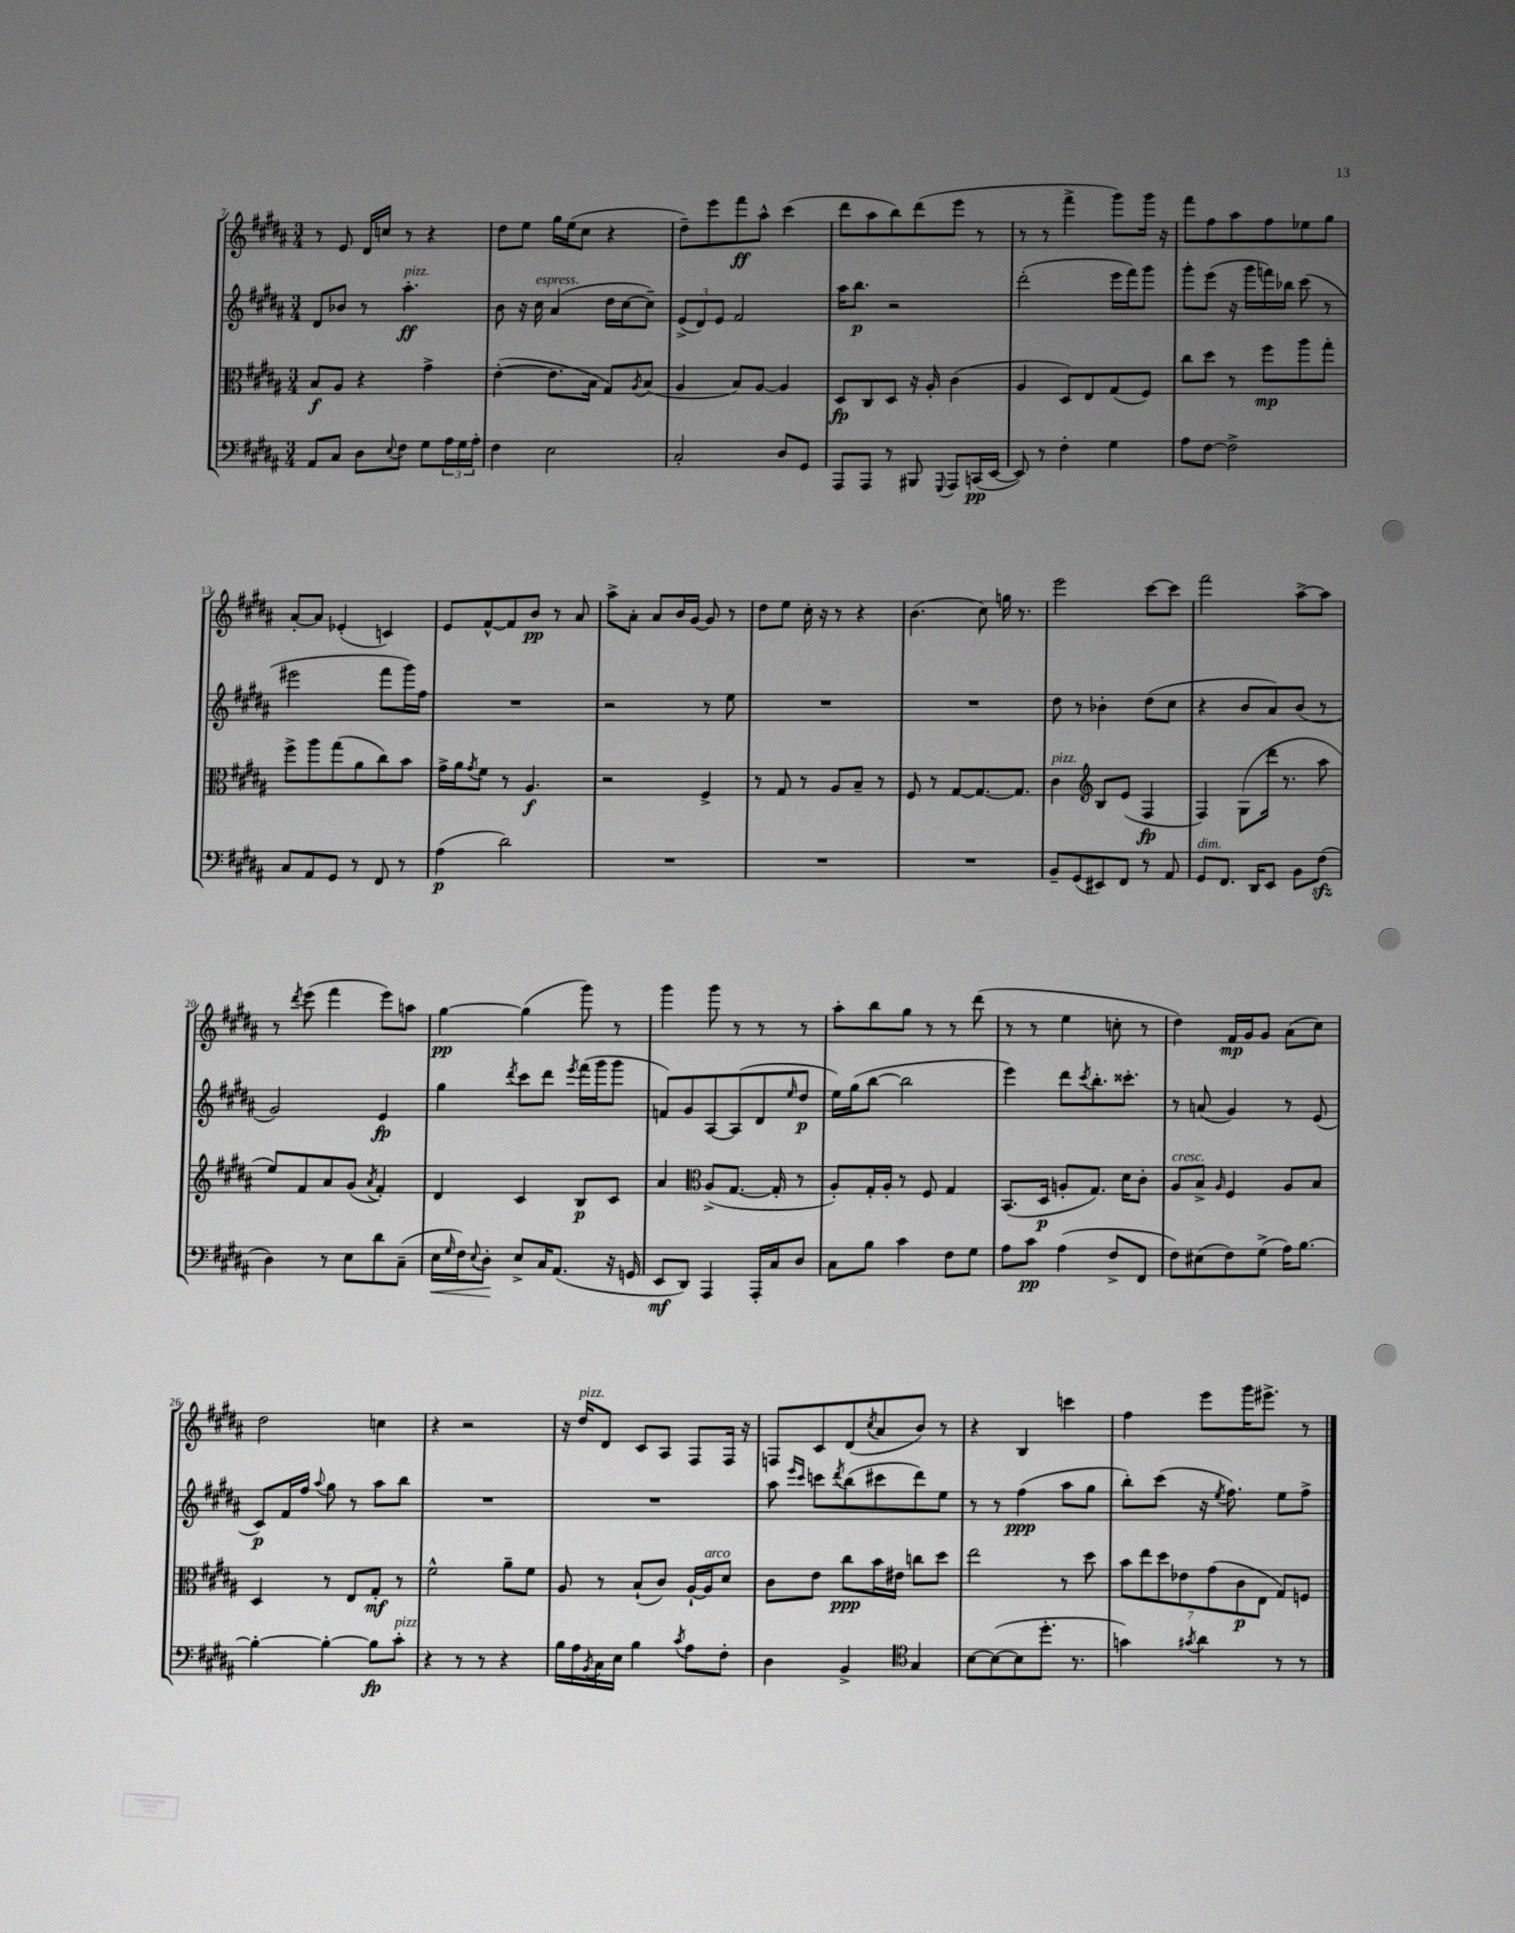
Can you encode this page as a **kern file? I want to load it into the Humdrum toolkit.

**kern	**kern	**kern	**kern
*staff4	*staff3	*staff2	*staff1
*clefF4	*clefC3	*clefG2	*clefG2
*k[f#c#g#d#a#]	*k[f#c#g#d#a#]	*k[f#c#g#d#a#]	*k[f#c#g#d#a#]
*M3/4	*M3/4	*M3/4	*M3/4
8AA#/L	8B/L	8d#/L	8r
8C#/J	8A#/J	8b-/J	8e/
8D#\L	4r	8r	16d#/LL
.	.	.	16cc/JJ
8qqE/	.	.	.
8F#\J	.	4.aa#'\	8r
8G#\L	4g#^\	.	4r
24A#\L	.	.	.
24G#\	.	.	.
24A#'\JJ	.	.	.
=	=	=	=
4F#\	([4e'\	8b\	8dd#\L
.	.	16r	8ee\J
.	.	16cc#\	.
2E\	8.e\]L	(4a#/	16gg#\LL
.	.	.	(16ee\J
.	.	.	8cc#\J
.	16B\Jk	.	.
.	8G#/L)	16dd#\LL	4r
.	.	[16cc#\J	.
.	8qA#/	.	.
.	(8B/J	8cc#~\]J)	.
=	=	=	=
2C#'/	4A#/	(12e^/L	8dd#~\L)
.	.	12d#/)	.
.	.	.	8eee\
.	.	12e/J	.
.	8B/L)	2f#/	8fff#\
.	[8A#/J	.	8aa#^^\J
8D#/L	4A#/]	.	(4ccc#\
8GG#/J	.	.	.
=	=	=	=
8AAA#/L	8D#/L	16aa#\LK	8ddd#\L
.	.	8.bb\J	.
8AAA#/J	8C#/	.	8aa#\
8r	8D#/J	2r	8bb\)
8BBB#/	16r	.	(8ddd#\
.	16A#'/	.	.
8qqGGG#/	.	.	.
8AAA#/L	(4c#\	.	8eee\J
(16CC/L	.	.	8r
[16EE/JJ	.	.	.
=	=	=	=
8EE/])	4A#/	(2ddd#'\	8r
8r	.	.	8r
4F#'\	8D#/L)	.	4fff#^\
.	8E/	.	.
4G#\	(8G#/	16eee\LL	8ggg#\L)
.	.	16fff#\J)	.
.	8F#/J)	8ggg#\J	16ggg#\Jk
.	.	.	16r
=	=	=	=
8A#\L	8cc#\L	8ggg#'\L	8fff#\L
[8F#\J	8dd#\J	(8eee\J	8ff#\
2F#^\]	8r	16r	8aa#\
.	.	16ggg#\LL	.
.	8ff#\L	16fff\)	8ff#\
.	.	16bb-\JJ	.
.	8aa#\	(8ccc#\	8ee-\
.	8gg#'\J	8r	8gg#\J
=	=	=	=
8C#/L	8ff#^\L	2eee#\	[8a#'/L
8AA#/	8aa#\	.	8a#/]J
8GG#/J	(8gg#\	.	(4e-'/
8r	8a#\	.	.
8FF#/	8cc#\)	8fff#\L	4c/)
8r	8b\J	16ggg#\L)	.
.	.	16ff#\JJ	.
=	=	=	=
(4A#\	16g#^\LL	2.r	8e/L
.	16a#\J	.	.
.	8qg#/	.	.
.	8f#\J	.	[8f#^^/
2d#\)	8r	.	8f#/]
.	4.A#/	.	8b/J
.	.	.	8r
.	.	.	8a#/
=	=	=	=
2.r	2r	2r	8aa#^\L
.	.	.	8a#'\J
.	.	.	8a#/L
.	.	.	16b/L
.	.	.	[16g#/JJ
.	4F#^/	8r	8g#/]
.	.	8ee\	8r
=	=	=	=
2.r	8r	2.r	8dd#\L
.	8G#/	.	8ee\J
.	8r	.	16cc#'\
.	.	.	16r
.	8A#/L	.	8r
.	8B~/J	.	4r
.	8r	.	.
=	=	=	=
2.r	8F#/	2.r	(4.b\
.	8r	.	.
.	[8G#/L	.	.
.	8.G#/_	.	8cc#\)
.	.	.	16gg\
.	8.G#/]J	.	8.r
=	=	=	=
8BB~/L	4c#\	8dd#\	2eee\
(8GG#/	.	8r	.
*	*clefG2	*	*
8EE#/)	8B/L	4b-'\	.
8FF#/J	(8e/J	.	.
8r	4F#/	(8dd#\L	[8ccc#\L
8AA#/	.	8cc#\J	8ccc#\]J
=	=	=	=
8GG#/L	4F#/)	4r	2fff#\
8.FF#/J	.	.	.
.	(8G#\L	8b/L	.
16DD#/LK	.	.	.
8EE/J	16ddd#\Jk	8a#/)	.
.	8.r	.	.
8BB\L	.	(8b/J	[8aa#^\L
(8F#\J	8aa#\	8r	8aa#\]J
=	=	=	=
4D#\)	8ee/L)	2g#/)	8r
.	.	.	8qddd#/
.	8f#/	.	(8eee\
8r	8a#/	.	4fff#\
8E\L	(8g#/J	.	.
.	8qa#/	.	.
8d#\	4f#'/)	4e/	8eee\L)
(8C#~\J	.	.	8aa\J
=	=	=	=
16E\LL	4d#/	4gg#\	[4gg#\
16qqG#/	.	.	.
16F#\J)	.	.	.
8qqE/	.	.	.
8D#'\J	.	.	.
.	.	8qddd#/	.
8E^/L	4c#/	8ccc#\L	(4gg#\]
16C#/K	.	8ddd#\J	.
(8.AA#/J	.	.	.
.	.	8qeee/	.
.	8B/L	(16fff#\LL	8ggg#\)
.	.	16ggg#\J	.
16r	8c#/J	8ggg#\J	8r
16GG/	.	.	.
=	=	=	=
8EE/L	4a#/	8f/L)	4ggg#\
8DD#/J)	.	8g#/	.
*	*clefC3	*	*
4AAA#/	(8A#^/L	[8A#/	8ggg#\
.	[8.G#/J	(8A#/]	8r
16AAA#'/LL	.	8d#/	8r
16C#/J	16G#'/]	.	.
.	.	16qqee/	.
8D#/J	8r	8dd#/J	8r
=	=	=	=
8C#\L	8A#'/L)	16ee\LL)	8aa#'\L
.	.	(16gg#\J	.
8B\J	16G#'/L	[8bb\J	8bb\
.	16A#'/JJ	.	.
4c#\	8r	2bb\]	8gg#\J
.	8F#/	.	8r
8F#\L	4G#/	.	8r
8G#\J	.	.	(8ddd#\
=	=	=	=
8A#\L	(8.BB/L	4eee\)	8r
8c#\J	.	.	8r
.	16D#/Jk	.	.
(4A#\	8A'/L	8ddd#\L	4ee\
.	.	8qccc#/	.
.	8.G#/J)	8.bb'\	.
8F#^/L	.	.	8cc'\
.	16d#\LK	8.ccc##'\J	.
8FF#/J	8c#'\J	.	8r
=	=	=	=
8F#\L)	8A#/L	8r	4dd#\)
(8E#\	8B^/J	(8a/	.
.	16qqA#/	.	.
8F#\)	4F#/	4g#/)	16f#/LL
.	.	.	16g#/J
(8G#^\J	.	.	8g#/J
16A#\LK)	8A#/L	8r	(8a#\L
[8.B\J	.	.	.
.	8B/J	(8e/	8cc#\J)
=	=	=	=
4B'\_	4D#/	8c#/L)	2dd#\
.	.	16f#/L	.
.	.	16ff#/JJ	.
.	.	8qqaa#/	.
4B'\_	8r	8gg#\	.
.	8E/L	8r	.
8B\]L	8G#'/J	8aa#\L	4cc\
8c#'\J	8r	8bb\J	.
=	=	=	=
4r	2f#^^\	2.r	4r
8r	.	.	2r
8r	.	.	.
4r	8a#~\L	.	.
.	8f#\J	.	.
=	=	=	=
16B\LL	8A#/	2.r	16r
16A#\	.	.	16dd#/LK
8qBB/	.	.	.
16C#\	8r	.	8d#/J
16E\JJ	.	.	.
4B\	(8B`/L	.	8c#/L
.	8c#/J)	.	8A#/J
8qc#/	.	.	.
8A#\L	[16A#`/LL	.	8F#/L
.	16A#/]J	.	.
8F#'\J	8d#/J	.	16F#/Jk
.	.	.	16r
=	=	=	=
4D#\	8c#\L	8aa#\	8F/L
.	.	16qqeee/LL	.
.	.	16qqccc#/JJ	.
.	8e\J	8ccc\L	8c#/
.	.	8qddd#/	.
4BB^/	8cc#\L	(8bb\	(8d#/
.	.	.	8qcc#/
.	16b\L	8ccc#\	8a#/
.	16e#\JJ	.	.
*clefC4	*	*	*
4G#/	8cc\L	8ddd#\)	8b/J)
.	8dd#\J	8ee\J	8r
=	=	=	=
[8B\L	2ee\	8r	4r
(8B\_	.	8r	.
8B\]	.	(4ff#\	4B/
8.dd#'\J	.	.	.
.	8r	8aa#\L	4ccc\
8.r	.	.	.
.	8dd#\	8gg#\J	.
=	=	=	=
4g\)	14b\L	8bb'\L)	4ff#\
.	14ee\	.	.
.	.	(8ccc#\J	.
.	14dd#\	.	.
.	14e-\	.	.
8qg#/	.	.	.
4a#\	.	16r	8eee\L
.	(14g#\	.	.
.	.	8qee/	.
.	.	8.ff#\)	.
.	14c#\	.	.
.	.	.	16ggg#\K
.	14E\J	.	.
.	.	.	8.eee#^\J
8r	8G#/L)	8ee\L	.
8r	8F/J	8ff#^\J	8r
==	==	==	==
*-	*-	*-	*-
